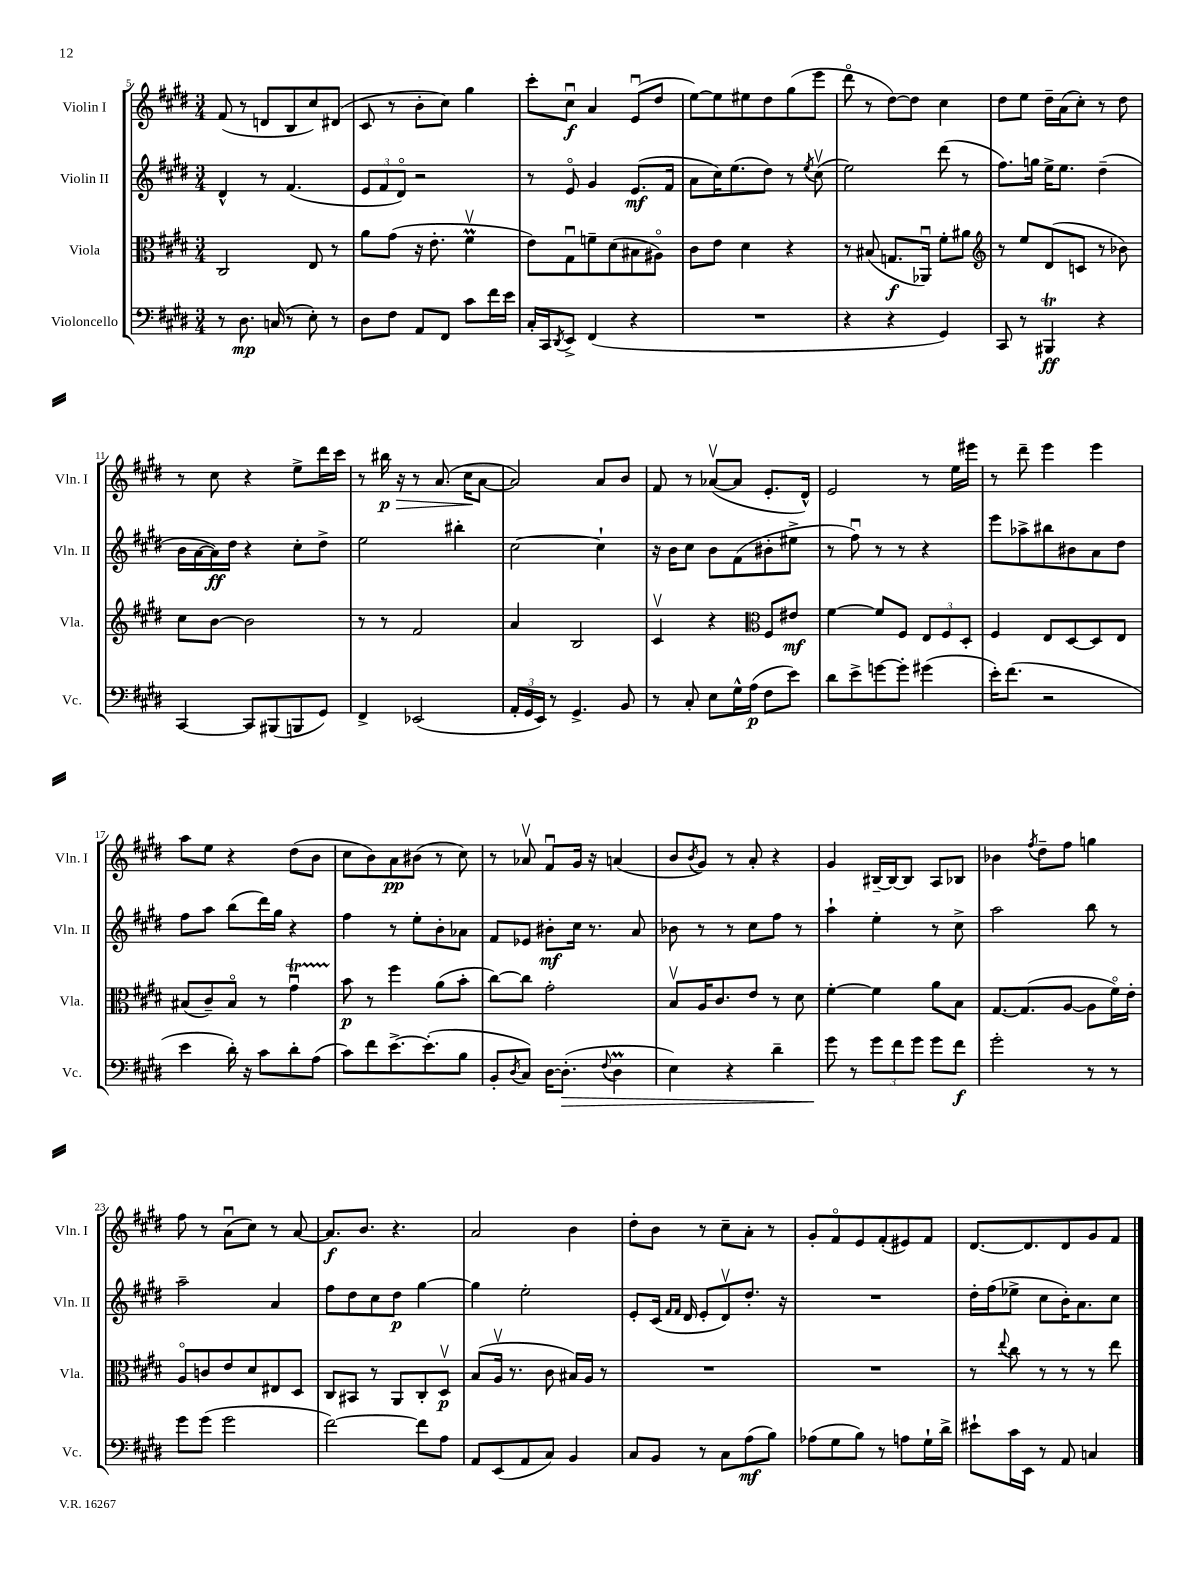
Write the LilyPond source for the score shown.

<<
\new StaffGroup <<
\new Staff = "s0" \with { instrumentName = "Violin I" shortInstrumentName = "Vln. I" } {
    \clef treble \key e \major \numericTimeSignature \time 3/4
    fis'8( r8 d'8 b8 cis''8) dis'8( |
    cis'8 r8 b'8-. cis''8) gis''4 |
    cis'''8-. cis''8\downbow\f a'4 e'8\downbow( dis''8 |
    e''8~) e''8 eis''8 dis''8 gis''8( e'''8 |
    dis'''8\flageolet r8 dis''8~) dis''8 cis''4 |
    dis''8 e''8 dis''16-- a'16( cis''8-.) r8 dis''8 |
    r8 cis''8 r4 e''8-> dis'''16 cis'''16 |
    r8 bis''16\p\> r16 r8 a'8.( cis''16\! a'8~ |
    a'2) a'8 b'8 |
    fis'8 r8 aes'8~\upbow( aes'8 e'8.-. dis'16-^) |
    e'2 r8 e''16 eis'''16 |
    r8 dis'''8-- e'''4 e'''4 |
    a''8 e''8 r4 dis''8( b'8 |
    cis''8 b'8) a'8\pp bis'8( r8 cis''8) |
    r8 aes'8\upbow fis'8\downbow gis'16 r16 a'4( |
    b'8 \acciaccatura { b'8 } gis'8) r8 a'8-. r4 |
    gis'4 bis16~-- bis16~ bis8 a8 bes8 |
    bes'4 \acciaccatura { fis''8 } dis''8-- fis''8 g''4 |
    fis''8 r8 a'8\downbow( cis''8) r8 a'8~ |
    a'8.\f b'8. r4. |
    a'2 b'4 |
    dis''8-. b'8 r8 cis''8-- a'8-. r8 |
    gis'8-. fis'8\flageolet e'8 fis'8-.( eis'8) fis'8 |
    dis'8.~ dis'8. dis'8 gis'8 fis'8 \bar "|." |
}
\new Staff = "s1" \with { instrumentName = "Violin II" shortInstrumentName = "Vln. II" } {
    \clef treble \key e \major \numericTimeSignature \time 3/4
    dis'4-^ r8 fis'4.( |
    \tuplet 3/2 { e'8 fis'8 dis'8\flageolet) } r2 |
    r8 e'8\flageolet gis'4 e'8.\mf( fis'16 |
    a'8 cis''16) e''8.( dis''8) r8 \acciaccatura { e''8 } cis''8\upbow( |
    e''2) dis'''8( r8 |
    fis''8.) g''16 e''16-> e''8. dis''4--( |
    b'16 a'16~ a'16\ff) dis''16 r4 cis''8-. dis''8-> |
    e''2 bis''4-. |
    cis''2~ cis''4-! |
    r16 b'16 cis''8 b'8 fis'8( bis'8-. eis''8-> |
    r8 fis''8\downbow) r8 r8 r4 |
    e'''8 aes''8-> bis''8 bis'8 a'8 dis''8 |
    fis''8 a''8 b''8( dis'''16) gis''16 r4 |
    fis''4 r8 e''8-. b'8-. aes'8 |
    fis'8 ees'8 bis'8-.\mf cis''16 r8. a'8 |
    bes'8 r8 r8 cis''8 fis''8 r8 |
    a''4-! e''4-. r8 cis''8-> |
    a''2 b''8 r8 |
    a''2-- a'4 |
    fis''8 dis''8 cis''8 dis''8\p gis''4~ |
    gis''4 e''2-. |
    e'8-. cis'16( \grace { fis'16 fis'16 } dis'16 e'8-. dis'8\upbow) dis''8.-. r16 |
    R2. |
    dis''16-. fis''16( ees''8-> cis''8 b'16-.) a'8. cis''8 \bar "|." |
}
\new Staff = "s2" \with { instrumentName = "Viola" shortInstrumentName = "Vla." } {
    \clef alto \key e \major \numericTimeSignature \time 3/4
    cis2 e8 r8 |
    a'8 gis'8( r16 e'8.-. fis'4\upbow\prall |
    e'8) gis8\downbow f'8-- dis'8( bis8 ais8\flageolet) |
    cis'8 e'8 dis'4 r4 |
    r8 bis8( g8.\f aes,16\downbow) fis'8-. ais'8 |
    \clef treble r8 e''8 dis'8( c'8 r8 bes'8) |
    cis''8 b'8~ b'2 |
    r8 r8 fis'2 |
    a'4 b2 |
    cis'4\upbow r4 \clef alto fis8 eis'8\mf |
    fis'4~ fis'8 fis8 \tuplet 3/2 { e8 fis8 dis8-. } |
    fis4 e8 dis8~ dis8 e8 |
    bis8( cis'8--) bis8\flageolet r8 gis'4\downbow\startTrillSpan |
    b'8\stopTrillSpan\p r8 fis''4 a'8( b'8-. |
    cis''8~) cis''8 gis'2-. |
    b8\upbow a16 cis'8. e'8 r8 dis'8 |
    fis'4~-. fis'4 a'8 b8 |
    gis8.~ gis8.( a8~ a8 fis'16\flageolet) e'16-. |
    a8\flageolet c'8 e'8 dis'8 eis8 dis8 |
    cis8 bis,8 r8 a,8 cis8-. dis8\upbow\p |
    b8( a16\upbow r8. cis'8 bis16) a16 r8 |
    R2. |
    R2. |
    r8 \appoggiatura { e''8 } cis''8 r8 r8 r8 e''8 \bar "|." |
}
\new Staff = "s3" \with { instrumentName = "Violoncello" shortInstrumentName = "Vc." } {
    \clef bass \key e \major \numericTimeSignature \time 3/4
    r8 dis8.\mp c16( r8 e8-.) r8 |
    dis8 fis8 a,8 fis,8 cis'8 fis'16 e'16 |
    cis16-. cis,16 \acciaccatura { dis,8 } e,8-> fis,4( r4 |
    R2. |
    r4 r4 gis,4) |
    cis,8 r8 bis,,4\trill\ff r4 |
    cis,4~ cis,8 bis,,8( b,,8 gis,8) |
    fis,4-> ees,2( |
    \tuplet 3/2 { a,16-. gis,16 e,16) } r8 gis,4.-> b,8 |
    r8 cis8-. e8 gis16-^ a16\p( fis8 e'8) |
    dis'8 e'8-> g'8~ g'8-. gis'4( |
    e'16-.) fis'8.( r2 |
    e'4 dis'16-.) r16 cis'8 dis'8-. a8( |
    cis'8) fis'8 e'8.~-> e'8.-.( b8 |
    b,8-. \acciaccatura { dis8 } cis8) dis16~ dis8.-.\>( \appoggiatura { fis8 } dis4\prall |
    e4) r4 dis'4-- |
    gis'8\! r8 \tuplet 3/2 { gis'8 fis'8 gis'8 } gis'8 fis'8\f |
    gis'2-. r8 r8 |
    gis'8 gis'8( gis'2 |
    fis'2~) fis'8 a8 |
    a,8 e,8( a,8 cis8) b,4 |
    cis8 b,8 r8 cis8 a8\mf( b8) |
    aes8( gis8 b8) r8 a8 gis16-! dis'16-> |
    eis'8-! cis'16 e,16 r8 a,8 c4 \bar "|." |
}
>>
>>
\layout { \context { \Score currentBarNumber = #5 } }
